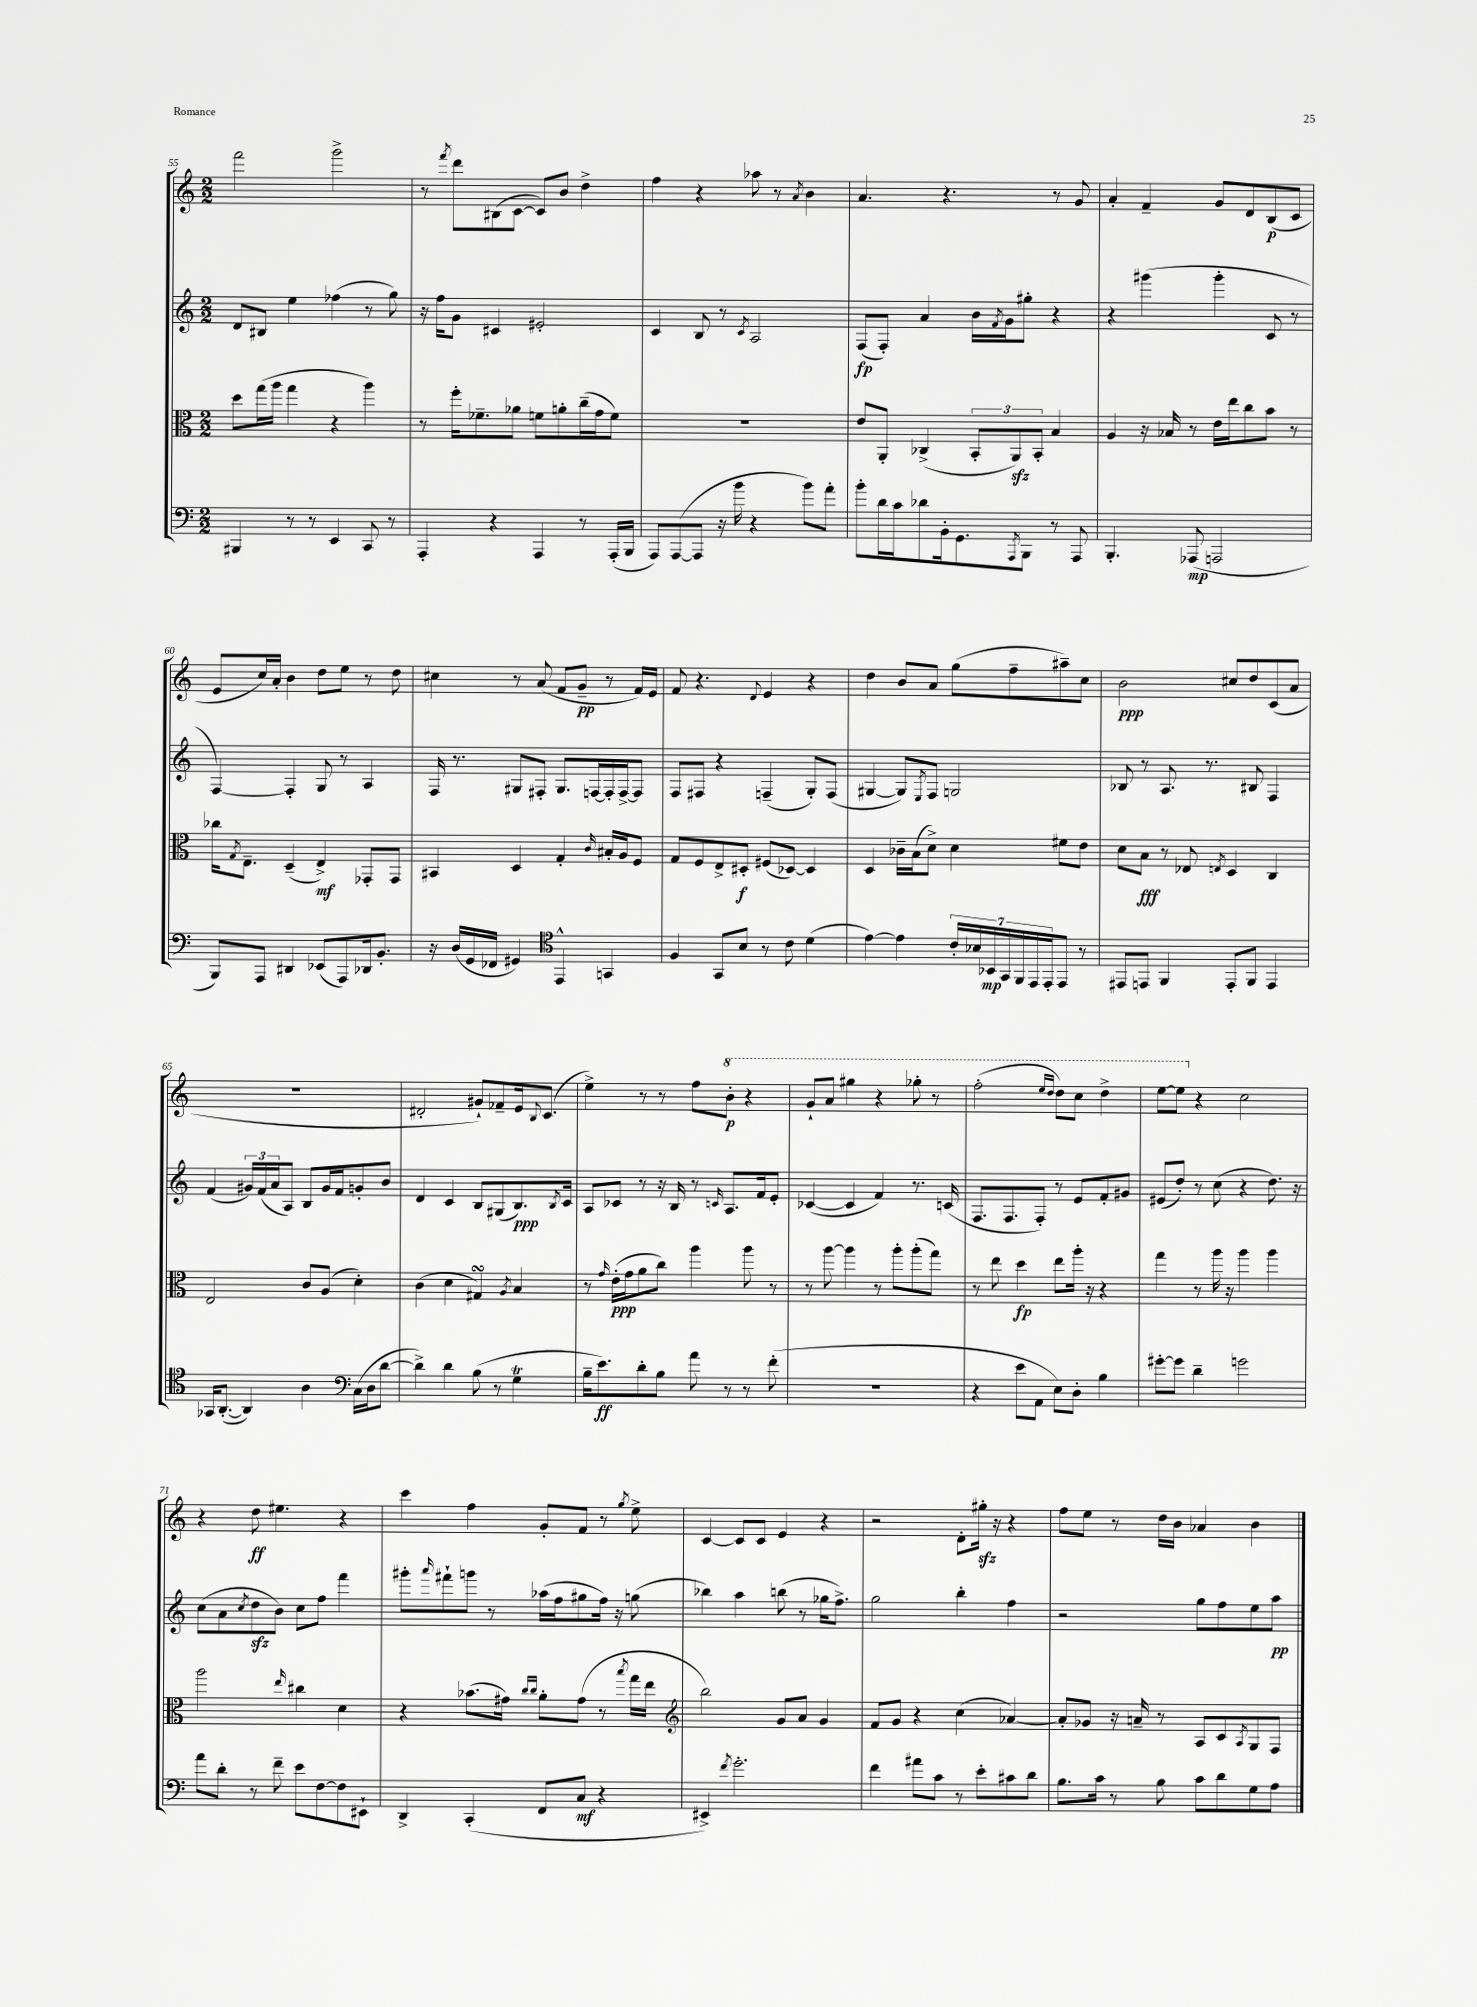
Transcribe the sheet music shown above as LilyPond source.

<<
\new StaffGroup <<
\new Staff = "s0" {
    \clef treble \key c \major \numericTimeSignature \time 2/2
    f'''2 g'''2-> |
    r8 \acciaccatura { f'''8 } d'''8 bis8( c'8~ c'8) b'8 d''4-> |
    f''4 r4 aes''8 r8 \acciaccatura { a'8 } b'4 |
    a'4. r4. r8 g'8 |
    a'4-. f'4-- g'8 d'8 b8\p( c'8 |
    e'8 c''16) a'16-. b'4 d''8 e''8 r8 d''8 |
    cis''4 r8 a'8( f'8 g'8--\pp r8 f'16) e'16 |
    f'8 r4. \appoggiatura { d'8 } e'4 r4 |
    d''4 b'8 a'8 g''8( f''8-- ais''8--) c''8 |
    b'2\ppp cis''8 d''8 c'8( a'8 |
    R1 |
    dis'2-. gis'8-!) fes'8-- e'16 \appoggiatura { b8 } c'8.( |
    e''4->) r8 r8 f''8 \ottava #1 b''8-.\p r4 |
    g''8-! a''8 gis'''4 r4 ges'''8-. r8 |
    f'''2-.( \grace { e'''16 d'''16 } d'''8) c'''8 d'''4-> |
    e'''8~ e'''8 \ottava #0 r4 c''2 |
    r4 d''8\ff eis''4. r4 |
    c'''4 f''4 g'8-. f'8 r8 \acciaccatura { g''8 } e''8-> |
    c'4~ c'8 c'8 e'4 r4 |
    r2 d'8-. gis''16-.\sfz r16 r4 |
    f''8 e''8 r8 d''16 b'16 aes'4 b'4 \bar "|." |
}
\new Staff = "s1" {
    \clef treble \key c \major \numericTimeSignature \time 2/2
    d'8 bis8 e''4 fes''4( r8 g''8) |
    r16 f''16 g'8 cis'4 eis'2-. |
    c'4 b8 r8 \acciaccatura { c'8 } a2 |
    f8\fp( f8-.) a'4 b'16 \acciaccatura { f'8 } g'16 gis''8-. r4 |
    r4 gis'''4( gis'''4-. c'8 r8 |
    f4~) f4-. g8 r8 a4 |
    f16 r8. gis8 fis8-. gis8. f16~ f16-. f16~-> f8 |
    f8 fis8 r4 f4--( g8-.) f8( |
    gis4~ gis8) \acciaccatura { e8 } f8 g2 |
    bes8 r8 a8. r8. bis8 f4 |
    f'4( \tuplet 3/2 { gis'16) f'16( a'16 } a8) b8 gis'16 f'16 g'8-. b'8 |
    d'4 c'4 b8 gis8( b8.\ppp) \acciaccatura { b8 } c'16 |
    a8 ces'8 r8 r16 b16 r8 \grace { c'16 } a8. f'16 e'8-. |
    ces'4~( ces'4 f'4) r8. c'16( |
    f8. f8. f8-.) r8 e'8 f'8-. gis'8 |
    eis'8( d''8-.) r8 c''8( r4 d''8.) r16 |
    c''8( a'8 \acciaccatura { c''8 } d''8\sfz b'8) c''8 f''8 f'''4 |
    gis'''8-. \grace { a'''16 } fis'''8-! g'''8 r8 aes''16( f''16 gis''8 f''16) r16 g''8( |
    bes''4) a''4 b''8( r8 ges''16 f''8.->) |
    g''2 b''4-. f''4 |
    r2 g''8 f''8 e''8 a''8\pp \bar "|." |
}
\new Staff = "s2" {
    \clef alto \key c \major \numericTimeSignature \time 2/2
    d''8 g''16( a''16 g''4 r4 a''4) |
    r8 f''16-. fes'8.-- aes'8 f'8 a'8-. c''16--( g'16 f'8) |
    R1 |
    e'8 a,8-. ces4->( \tuplet 3/2 { b,8-. a,8\sfz) b,8-. } b4 |
    a4 r16 bes16 r8 e'16 e''16 c''8 b'8 r8 |
    ces''16 \acciaccatura { g8 } e8.-- d4--( e4->\mf) ges,8-. ges,8 |
    bis,4 d4 g4-. \grace { c'16 } bis16-. a16 f8 |
    g8 f8 e8-> dis8-.\f fis8( des8~) des4 |
    d4 ces'16-- b16( d'8->) d'4 fis'8 e'8 |
    d'8 b8\fff r8 ees8 \acciaccatura { e8 } d4 c4 |
    e2 c'8 a8( d'4-.) |
    c'4( d'4 gis4\turn) \acciaccatura { a8 } b4 |
    r8 \grace { g'16 } e'16-.\ppp( g'16 a'8 c''8) a''4 a''8 r8 |
    r8 a''8~ a''4 r8 a''8-. a''8-.( g''8) |
    r8 e''8 d''4\fp e''8 a''16-. r16 r4 |
    g''4 r8 a''16 r16 a''4 a''4 |
    a''2 \grace { e''16 } cis''4 d'4 |
    r4 bes'8.( gis'16) \grace { c''16 c''16 } a'8-. gis'8( r8 \acciaccatura { b''8 } g''16 e''16 |
    \clef treble b''2) g'8 a'8 g'4 |
    f'8 g'8 r4 c''4( aes'4~) |
    aes'8-. ges'8 r16 a'16-- r8 a8 c'8 \acciaccatura { a8 } g8 f8 \bar "|." |
}
\new Staff = "s3" {
    \clef bass \key c \major \numericTimeSignature \time 2/2
    bis,,4 r8 r8 e,4 c,8 r8 |
    a,,4-. r4 a,,4 r8 a,,16-.( b,,16 |
    a,,8) a,,8~( a,,8 r16 b'16 r4 b'8) a'8-. |
    b'8-. d'16 c'16 des'8 b,16-. g,8. \acciaccatura { a,,8 } b,,8 r8 a,,8 |
    b,,4.-. aes,,8\mp( a,,2 |
    b,,8) a,,8 dis,4 ees,8( a,,8) des,16 b,8.-. |
    r16 d16( g,16 fes,16 gis,4) \clef tenor e,4-^ g,4 |
    f4 g,8 b8 r8 c'8 d'4( |
    e'4~) e'4 \tuplet 7/4 { c'16-. bes16 bes,16\mp g,16 f,16 e,16 e,16-. } e,8 r8 |
    eis,8 e,8 f,4 e,8-. f,8 e,4 |
    ges,16 a,8.~-.( a,4) a4 \clef bass c16( d16 d'8~ |
    d'4->) d'4 b8( r8 g4\trill |
    b16-- e'8.\ff) d'8-. b8 a'8 r8 r8 f'8-.( |
    R1 |
    r4 e'8 a,8 e8) d8-. b4 |
    gis'8~-. gis'8 d'4-- g'2 |
    a'8 d'8-. r8 f'8-- e'8 f8~ f8 eis,8-! |
    d,4-> c,4-.( f,8 c8\mf r4 |
    eis,4->) \acciaccatura { f'8 } g'2.-. |
    f'4 ais'8 c'8 r8 e'8-. cis'8 d'8 |
    b8. c'16 r8 b8 c'8 d'8 g8 a8 \bar "|." |
}
>>
>>
\layout { \context { \Score currentBarNumber = #55 } }
